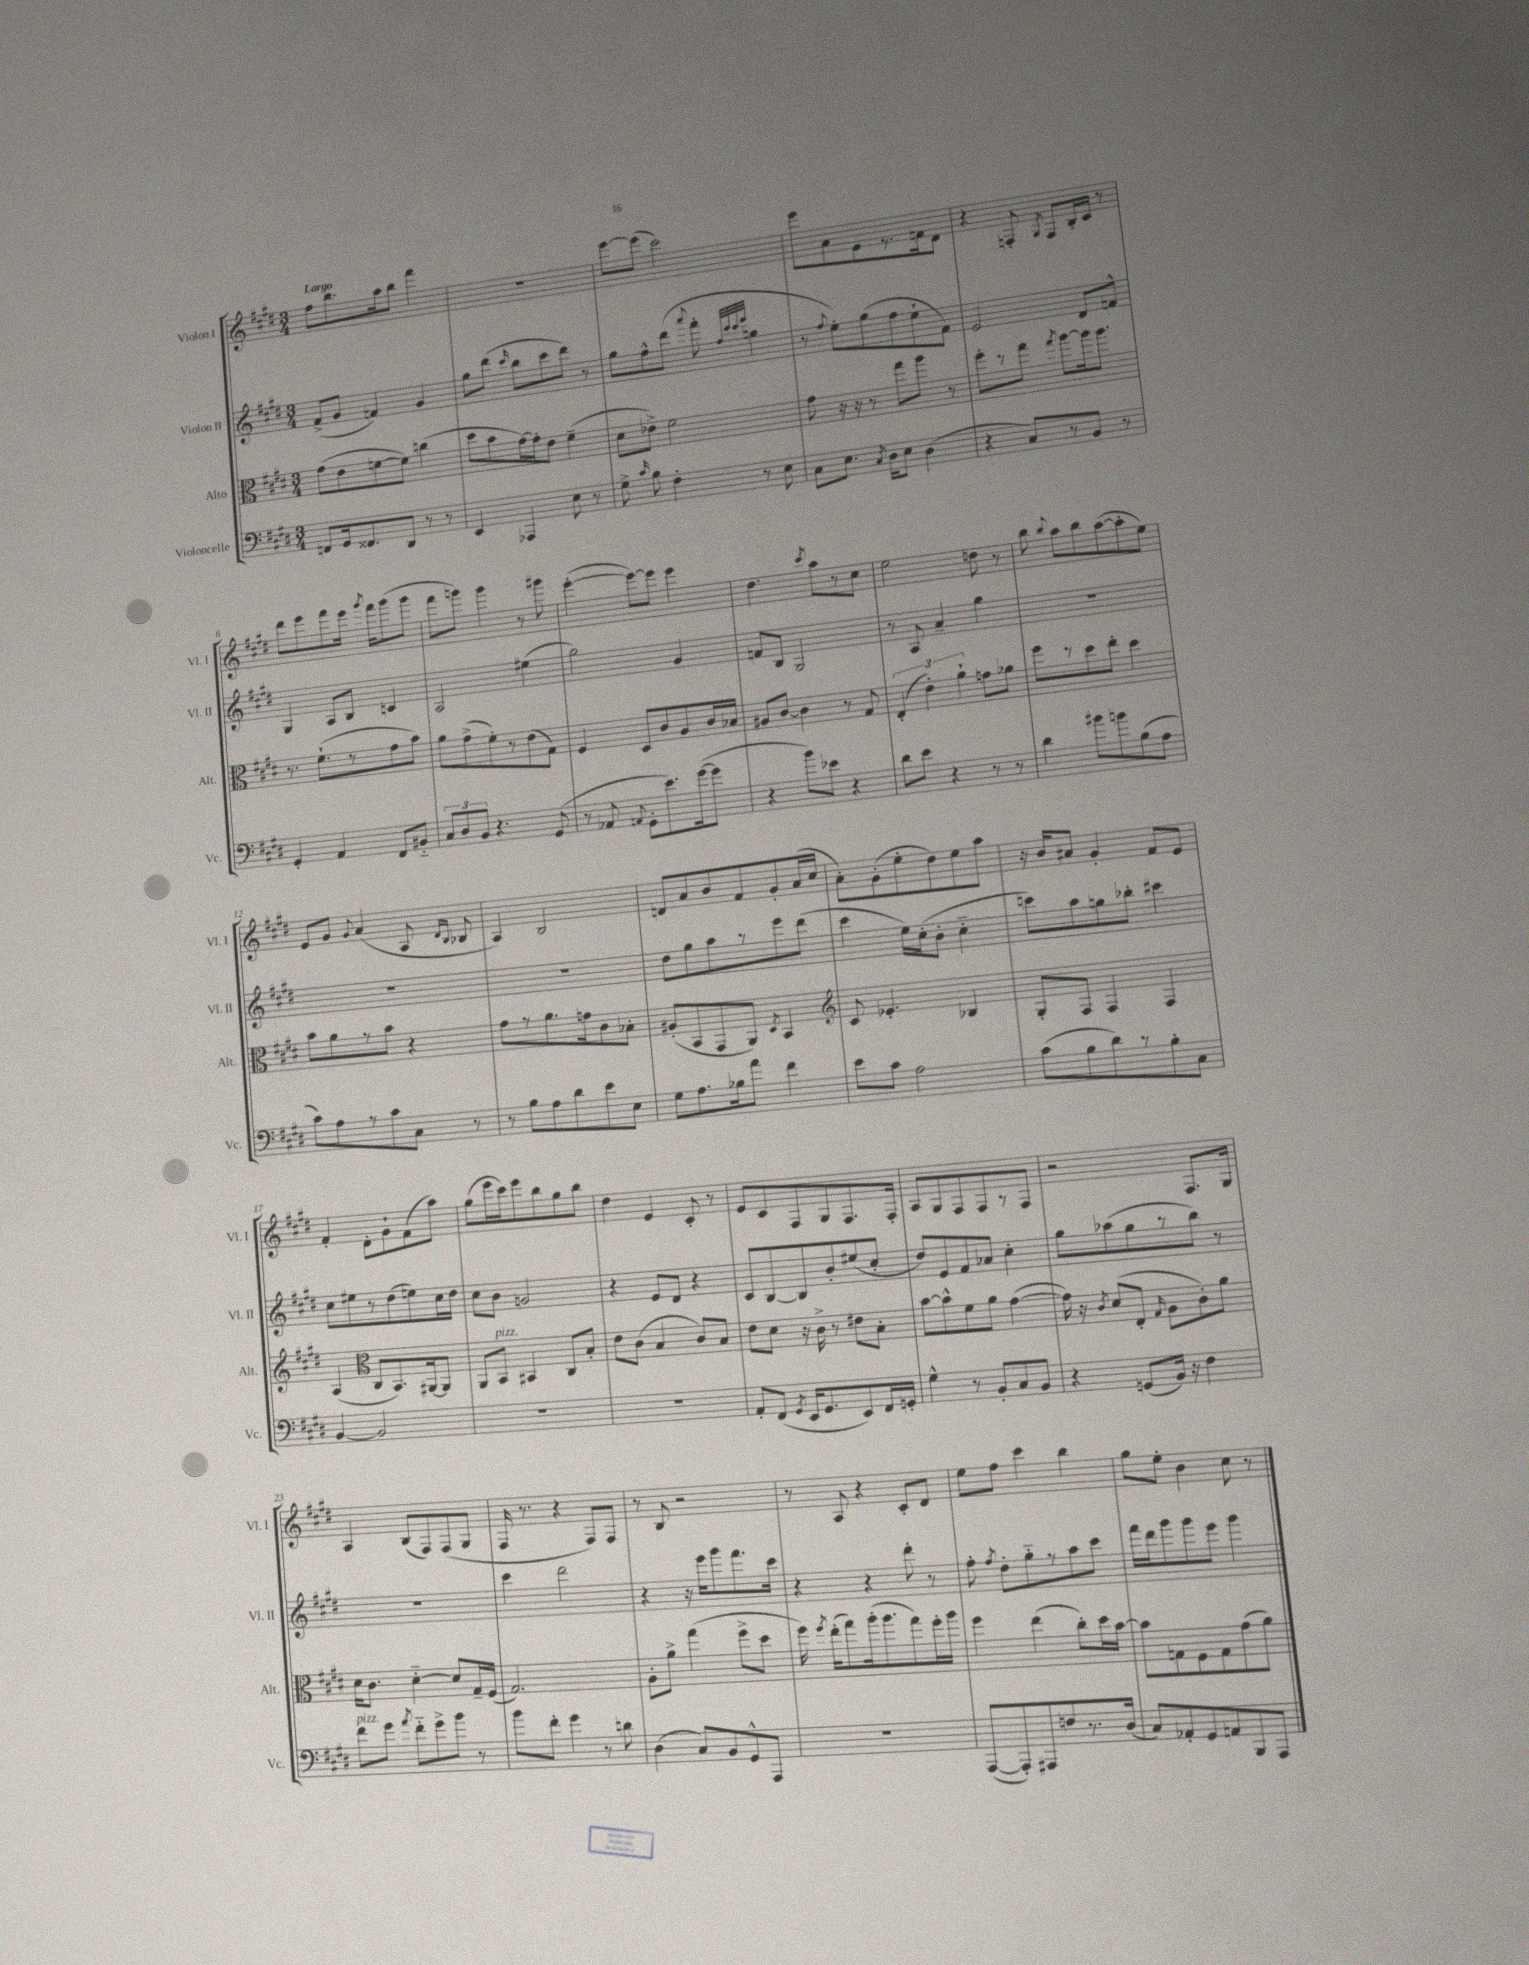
<<
\new StaffGroup <<
\new Staff = "s0" \with { instrumentName = "Violon I" shortInstrumentName = "Vl. I" } {
    \clef treble \key e \major \numericTimeSignature \time 3/4 \tempo "Largo"
    \autoBeamOff fis''8[ b''8. a''16 b''8] fis'''4 |
    R2. |
    e'''8[~ e'''8]( cis'''2) |
    e'''8[ a'8 e'8 r8. f'16 dis'8] |
    r4 f8-. \acciaccatura { gis8 } f8[ b16-. cis'16] r8 |
    dis'''8[ e'''8 fis'''8 e'''16] \acciaccatura { gis'''8 } fis'''16[ gis'''8( gis'''8] |
    fis'''8[ g'''8]) g'''4 r8 gis'''8 |
    e'''4~-.( e'''8[~) e'''8] e'''4 |
    dis''4. \acciaccatura { cis'''8 } a''8[ r8 cis''8] |
    e''2 d''8 r8 |
    b''8 \appoggiatura { b''8 } a''8[ b''8 a''8~( a''8-. e''8]) |
    e'8[ gis'8] \appoggiatura { gis'8 } a'4( a8 \grace { dis'16[ b16] } bes8 |
    a4) b2 |
    d'8[ a'8 b'8 fis'8 gis'8-. a'16( cis''16] |
    a'8[-.) gis'8-.( e''8-. dis''8) e''8 a''8] |
    r16 b'16[ ais'8] gis'4-. fis'8[ e'8] |
    fis'4-. dis'8[-. gis'8-! fis'8( a''8]) |
    gis''8[( e'''16 cis'''16) e'''8 b''8 gis''8 b''8] |
    dis''4 e'4 cis'8-. r8 |
    e'8[ cis'8 fis8 gis8 fis8. fis16]-. |
    a8[ gis8 fis8 fis8 r8 fis8] |
    r2 fis8.[ gis16] |
    a4 b8[( fis8) fis8( gis8] |
    fis16 r8. r4 fis8[) fis8] |
    r8 b8 r2 |
    r8 a8 r4 cis'8[-. dis'8] |
    e''8[ fis''8] cis'''4 b''4 |
    gis''8[ e''8]-. b'4 cis''8 r8 \bar "|." |
}
\new Staff = "s1" \with { instrumentName = "Violon II" shortInstrumentName = "Vl. II" } {
    \clef treble \key e \major \numericTimeSignature \time 3/4
    \autoBeamOff fis'8[->( gis'8] f'4) gis'4 |
    gis''8[ dis'''8]( \grace { cis'''16 } b''8[ cis'''8 dis'''8]) r8 |
    gis''8[ fis''8-^ dis'''8]( \appoggiatura { a'''8 } fis'''8-. \grace { fis''32[ cis'''32 cis'''32 e'''32] } g''4 |
    r8 \appoggiatura { fis''8 } e''8[-.) gis''8( fis''8 e''8-! fis'8]) |
    e'2 dis'8[ f'8]-^ |
    gis4 a8[ b8] c'4 |
    a2 eis''4( |
    gis''2) gis'4 |
    f'8[ b8] gis2 |
    r8 a8 a'4-- gis''4 |
    R2. |
    R2. |
    R2. |
    dis''8[ gis''8 a''8 r8 e'''8 dis'''8]( |
    cis'''4 e''16[) cis''16-.( b'8]-. cis''4-_ |
    c'''8[) a''8 g''8 bes''8]-. cis'''4 |
    cis''8[ eis''8 r8 dis''8( e''8) cis''16 dis''16] |
    cis''8[ b'8] g'2 |
    r4 e'8[ dis'8] r4 |
    cis'8[ b8~ b8 b'8-. eis''8( cis''8]-. |
    dis''8[) e'8 fis'8 aes'8] cis''4-. |
    gis''8[ aes''8( gis''8 r8 b''8]) r8 |
    R2. |
    cis'''4 dis'''2 |
    r4 r16 e'''16[ gis'''8 fis'''8. cis'''16] |
    r4 r4 dis'''8-. r8 |
    fis''8-. \acciaccatura { fis''8 } dis''8[-. gis''8-_ r8 a''8 cis'''8] |
    fis'''16[ dis'''16 gis'''8 gis'''8 e'''8] gis'''4 \bar "|." |
}
\new Staff = "s2" \with { instrumentName = "Alto" shortInstrumentName = "Alt." } {
    \clef alto \key e \major \numericTimeSignature \time 3/4
    \autoBeamOff gis'8[( e'8 f'8~ f'8]) c''4( |
    dis''8[ b'8 gis'16~) gis'16-. e'8] fis'4--( |
    dis'8[ ees'8]->) fis'2 |
    gis'8 r16 r16 r8 gis''8[ a''8] r8 |
    fis''8[-. r8 gis''8] \acciaccatura { gis''8 } a''8[~ a''16 a''8.] |
    r8. fis'8.[-!( r8 gis'8 b'8]) |
    a'8[ gis'8->( fis'8-.) r8 e'8( gis8]) |
    fis4 dis8[ cis'8 a8 cis'16 bes16] |
    ais8[ cis'8]~ cis'4 r8 gis8 |
    \tuplet 3/2 { e4-.( e'4-.) a'4-! } g'8[ aes'8] |
    fis''8[ r8 dis''8 e''8]-. dis''4 |
    b'8[ a'8 r8 b'8] r4 |
    gis'8[ r8 a'8. g'16 cis'8 bes8]-. |
    ais8[-.( b,8 gis,8 a,8]) \acciaccatura { dis8 } b,4 |
    \clef treble cis'8 ees'4.-. bes4 |
    gis8[-. fis8] fis4 fis4 |
    a4( \clef alto cis8[ b,8.) ais,16~ ais,8] |
    a,8[ b,8]^\markup { \italic "pizz." } bis,4 cis8[ b8]-. |
    e'8[ cis'8]( b4 cis'8[) b8] |
    e'8[ dis'8] r16 cis'16-> r8 eis'8[ b8]-. |
    b'8[~ b'8-^ fis'8 a'8] gis'4~( |
    gis'16) r16 \acciaccatura { cis'8 } dis'8[( e8]-. \grace { gis16 } a8[ cis'8-.) a'8] |
    dis'16[ cis'8.] dis'4~-_ dis'8[ gis16-- fis16]( |
    gis2.) |
    a8[-. a'8]-> gis''4( fis''8[-> dis''8] |
    fis''16) \acciaccatura { fis''8 } e''16[-.( gis''8) a''16-.( a''8. gis''8) fis''16-. a''16] |
    fis''4 e''4( cis''8[-.) dis''16 b'16]~ |
    b'8[ g8 fis8 g8 gis'8( a'8]) \bar "|." |
}
\new Staff = "s3" \with { instrumentName = "Violoncelle" shortInstrumentName = "Vc." } {
    \clef bass \key e \major \numericTimeSignature \time 3/4
    \autoBeamOff f,8[ gis,16 fisis,8. dis,8] r8 r8 |
    e,4 aes,,4 e8 r8 |
    gis8-> \grace { cis'16 } b8 fis4-. r8 e8 |
    cis8[ e8.] \acciaccatura { cis8 } dis16[ e8] dis4( |
    r4 cis8[) r8 b,8] r8 |
    gis,4-. a,4 fis,8[ bis,8]-_ |
    \tuplet 3/2 { cis8[ dis8 b,8] } r4. gis,8( |
    r8 aes,8 \appoggiatura { a,8 } gis,8[-. e'8.) gis'16~( gis'8] |
    r4 b'8[) ees'8] r4 |
    dis'8[ e'8] r4 r8 r8 |
    dis'4 bis'8[ b'8 b8( a8] |
    cis'8[) a8 r8 cis'8 cis8] r8 |
    r8 b8[ a8 dis'8 e'8 e8] |
    gis8[ a8. bes16 a'8] fis'4 |
    e'8[ cis'8] a2 |
    cis'8[( b8 dis'8) r8 b8-. cis8] |
    b,4~ b,2 |
    R2. |
    R2. |
    a,8[-. fis,8]( \acciaccatura { gis,8 } e,16[ gis,8. e,8) fis,16 g,16]-. |
    gis4-^ r8 b,8[-. cis8 b,8] |
    r4 g,8[( b,16]) r16 fis4 |
    fis'8[^\markup { \italic "pizz." } gis'8] \acciaccatura { a'8 } fis'8[-_ gis'8-> b'8] r8 |
    b'8[ fis'8]-. gis'4 r8 d'8 |
    dis4( cis8[) b,8 gis,8-^ a,,8] |
    R2. |
    a,,8[~( a,,8-.) ais,,8 f8 r8. dis16]( |
    cis8[) aes,8-. gis,8 a,8 b,,8 a,,8] \bar "|." |
}
>>
>>
